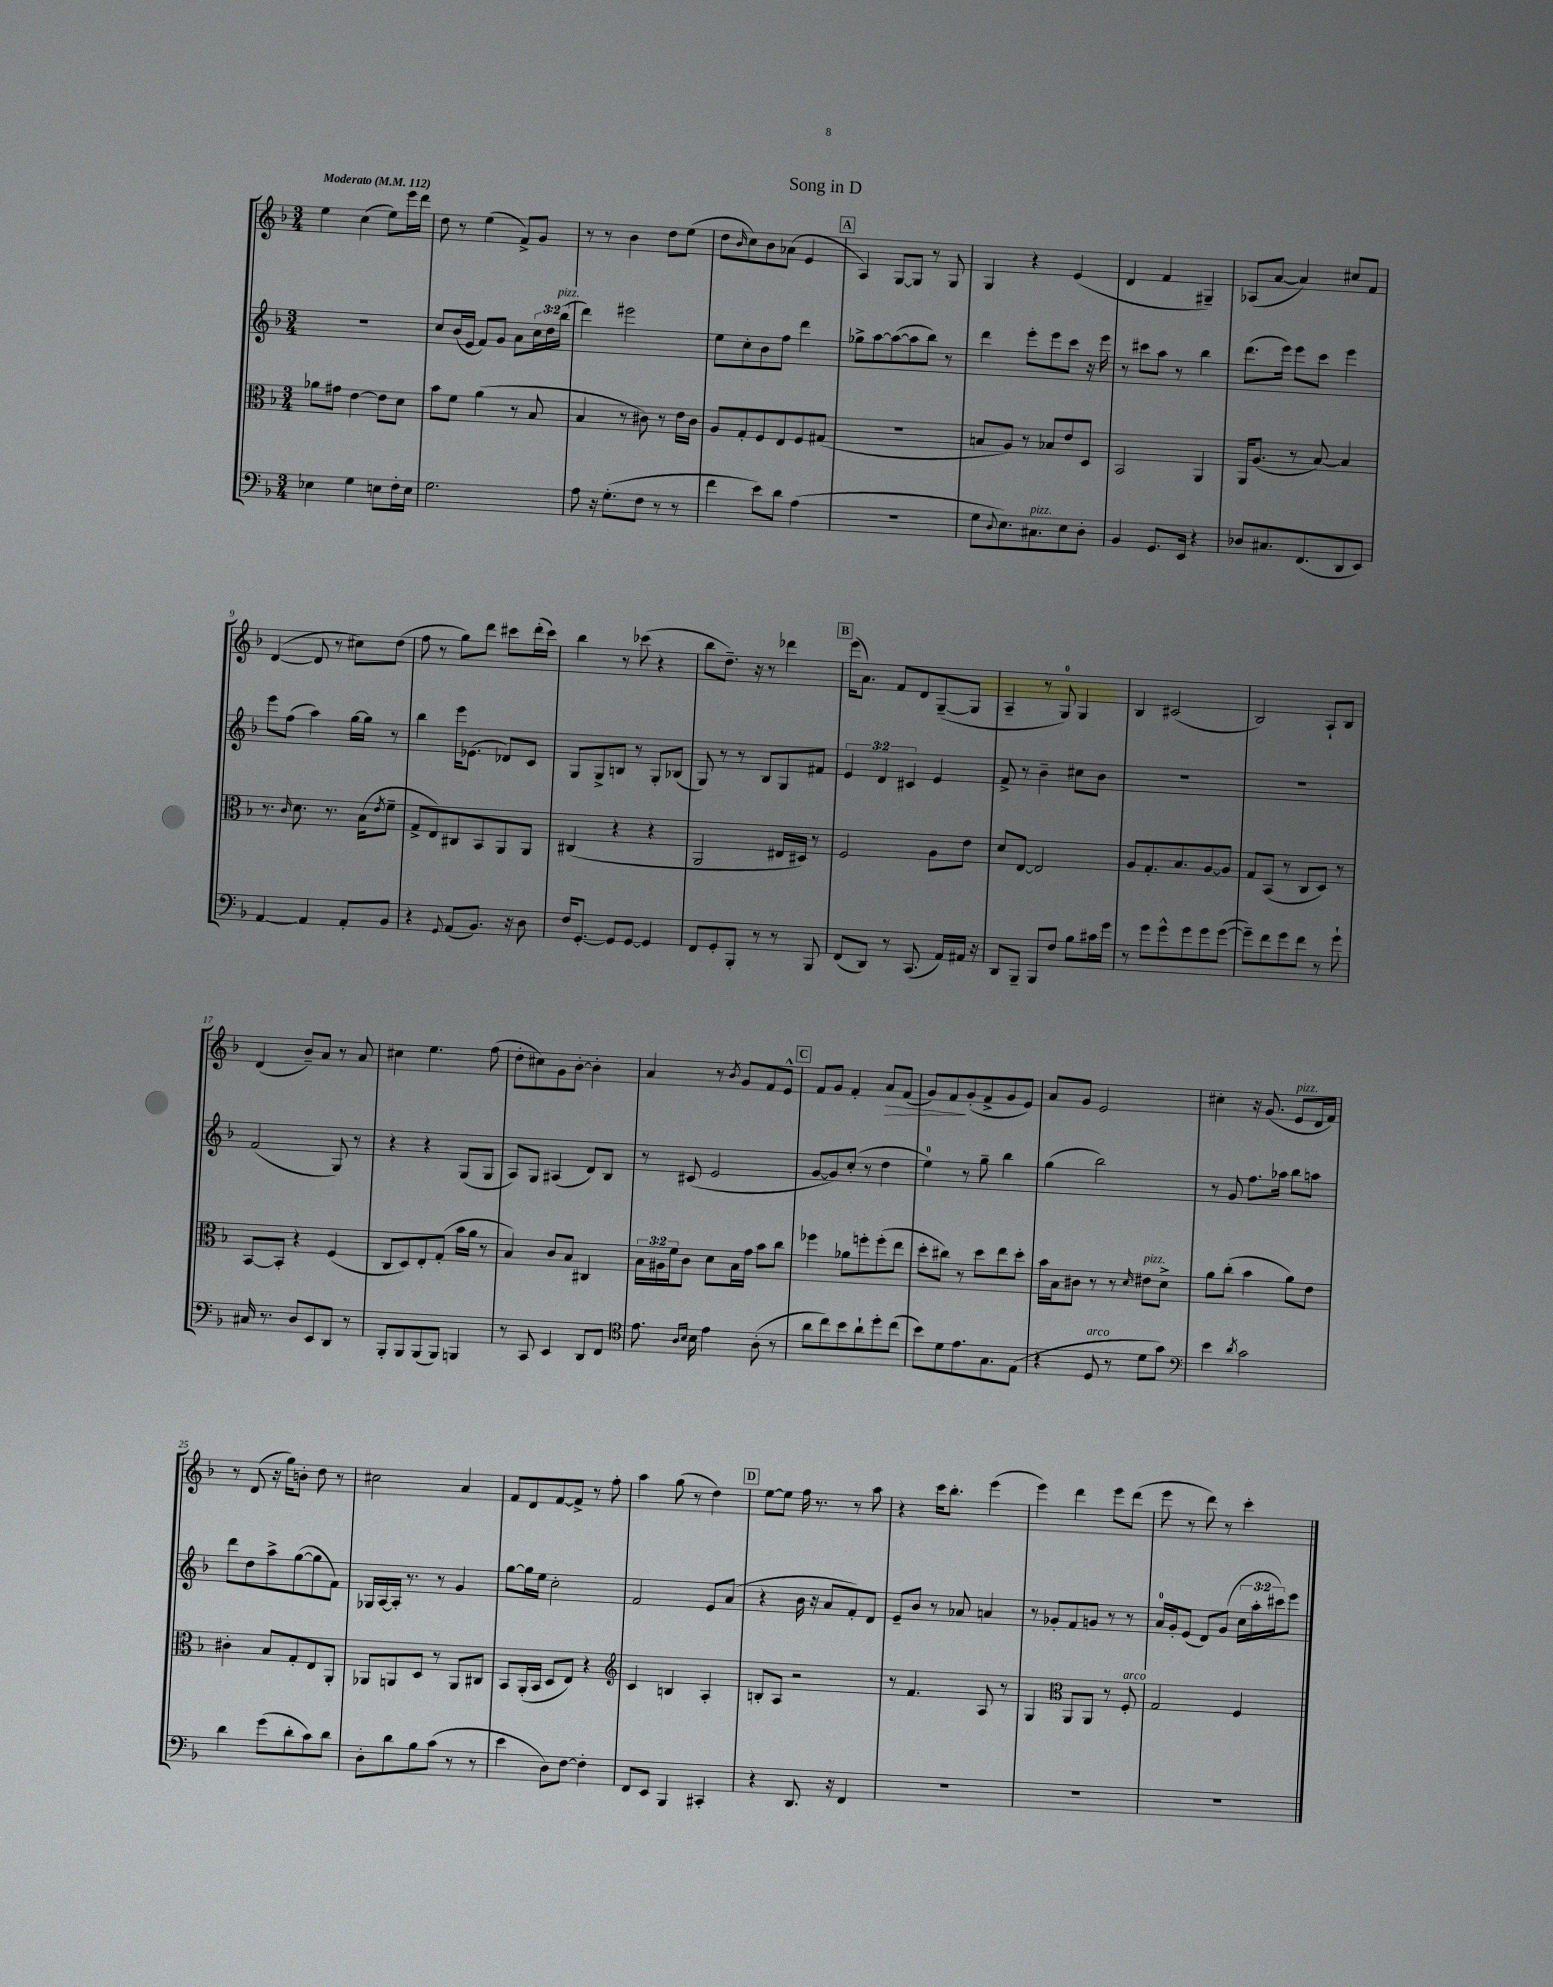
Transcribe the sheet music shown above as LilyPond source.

\header { title = "Song in D" }
<<
\new StaffGroup <<
\new Staff = "s0" {
    \clef treble \key f \major \numericTimeSignature \time 3/4 \tempo "Moderato" 4 = 112
    e''4 c''4( e''8) e'''16 d'''16 |
    d''8 r8 e''4( f'8->) g'8 |
    r8 r8 bes'4 d''8 e''8( |
    d''8 \grace { bes'16 } c''8) bes'8 aes'8( e'4 |
    \mark \markup { \box "A" } a4) g8~ g8 r8 g8 |
    g4 r4 e'4( |
    d'4 f'4 gis4--) |
    aes8( a'8~ a'4) cis''8 f'8 |
    d'4~( d'8 r8 cis''8) d''8( |
    f''8 r8 g''8) d'''8 cis'''8 d'''16-.( cis'''16) |
    bes''4 r8 ces'''8( r4 |
    bes''8 d''8.--) r16 r8 des'''4 |
    \mark \markup { \box "B" } e'''16( a'8.) f'8 d'8 g8~--( g8 |
    a4-- r8 g8-0) g4 |
    bes4 cis'2( |
    bes2) a8-! bes8 |
    d'4( bes'8--) a'8 r8 a'8 |
    cis''4 e''4. f''8( |
    d''8-. cis''8) g'8 bes'8~-. bes'4-. |
    a'4 r8 \acciaccatura { bes'8 } g'8 f'8 e'8-^ |
    \mark \markup { \box "C" } f'8 g'8 f'4-. a'8\> f'8( |
    g'8) f'8\! g'8-.( f'8-> g'8 e'8) |
    a'8 g'8 e'2 |
    cis''4-. r16 g'8.( e'8^\markup { \italic "pizz." } d'16 f'16) |
    r8 d'8( r16 g''16) b'8-. d''8 r8 |
    cis''2 a'4 |
    f'8 d'8 f'8~ f'8-> r8 f''8-. |
    a''4 g''8( r8 d''4) |
    \mark \markup { \box "D" } e''8~ e''8 f''16 r8. r8 a''8 |
    r4 c'''16 bes''8.-. e'''4( |
    e'''4) d'''4 e'''8 d'''8( |
    e'''8 r8 d'''8) r8 c'''4-. \bar "|." |
}
\new Staff = "s1" {
    \clef treble \key f \major \numericTimeSignature \time 3/4 \override Staff.TupletNumber.text = #tuplet-number::calc-fraction-text
    R2. |
    c''8 bes'16( e'16 f'8) g'8 a'8 \tuplet 3/2 { c''16 d''16 bes''16^\markup { \italic "pizz." }( } |
    d'''4) eis'''2 |
    e''8 c''8-. bes'8 f''8 d'''4 |
    \mark \markup { \box "A" } ges''8-> a''8~ a''8~( a''8 bes''8) r8 |
    d'''4 e'''8-. e'''8 c'''8 r16 e'''16 |
    r8 cis'''8 a''8 r8 bes''4 |
    d'''8.( e'''16) e'''8 c'''8 e'''4 |
    e'''8 f''8( a''4) g''16~ g''16 r8 |
    bes''4 e'''16 ees'8.( des'8) c'8 |
    g8 g8-> b8 r8 g8-. bes8( |
    g8) r8 r8 bes8 g8 fis'8 |
    \mark \markup { \box "B" } \tuplet 3/2 { e'4 d'4 cis'4 } e'4 |
    f'8-> r8 bes'4-- cis''8 bes'8 |
    R2. |
    R2. |
    f'2( g8) r8 |
    r4 r4 g8( g8 |
    a8) g8 ais4( d'8) bes8 |
    r8 cis'8( e'2 |
    \mark \markup { \box "C" } g'8~ g'8) c''8-.( r8 d''4 |
    e''4-0) r8 g''8-- bes''4 |
    g''4( bes''2) |
    r8 g'8 f''8. aes''16 bes''8 a''8 |
    d'''8 d''8 a''8-> g''8~( g''8 f'8) |
    ges16 a16~ a16-. r8. r8 g'4 |
    g''8~ g''16 e''16 c''2-. |
    f'2 e'8 a'8( |
    \mark \markup { \box "D" } r4 bes'16 r16 a'8 f'8-.) d'8 |
    e'8-- bes'8 r8 aes'8 a'4 |
    r8 ges'8-. f'8 g'8 r8 r8 |
    a'16-0 g'16-. e'8( d'8) g'8( \tuplet 3/2 { c''16 a''16-. cis'''16) } e'''8 \bar "|." |
}
\new Staff = "s2" {
    \clef alto \key f \major \numericTimeSignature \time 3/4 \override Staff.TupletNumber.text = #tuplet-number::calc-fraction-text
    aes'8 gis'8 e'4~ e'8 d'8 |
    bes'8 f'8 a'4( r8 bes8 |
    bes4 r8 cis'8) r8 e'16 cis'16 |
    a8 g8-. f8 e8 f8 gis8( |
    \mark \markup { \box "A" } R2. |
    b8 a8) r8 bes8 e'8 d8 |
    bes,2 a,4 |
    a,16 a8.( r8 bes8~) bes4 |
    r8. \grace { c'16 } d'8. r8. bes16( \acciaccatura { e'8 } f'8-- |
    g8-> e8) cis8 bes,8 a,8 a,8 |
    cis4( r4 r4 |
    a,2 eis16 dis16) r8 |
    \mark \markup { \box "B" } f2 a8 e'8 |
    d'8 e8~ e2 |
    a8 g8.-. bes8. a8~ a8 |
    g8 bes,8( r8 c8 d8) r8 |
    bes,8~ bes,8-. r4 f4( |
    c8 d8) e8-. g8-.( bes'16 a'16 r8 |
    bes4) c'8 bes8 cis4 |
    \tuplet 3/2 { bes16 ais16 f'16 } c'8 d'8 bes16 g'16 bes'8 c''8 |
    \mark \markup { \box "C" } fes''4 aes'8 f''8-. f''8-.( e''8 |
    d''8-. cis''8) r8 d''8 e''8 d''8-. |
    bes'16 bes16 cis'8 r8 r8 \grace { d'16 } eis'8^\markup { \italic "pizz." } d'8-> |
    a'8 c''8-.( bes'4 a'8) e'8 |
    cis'4-. bes8 g8-. e8 a,8-. |
    aes,8 a,8 d8 r8 a,8 cis8 |
    bes,8 a,16-.( bes,16 d8 e8) r4 |
    \clef treble c'4 b4 a4-. |
    \mark \markup { \box "D" } b8-. a8 r2 |
    r8 f'4. a8 r8 |
    g4 \clef alto a,8 a,8 r8 f8-.^\markup { \italic "arco" } |
    g2 f4 \bar "|." |
}
\new Staff = "s3" {
    \clef bass \key f \major \numericTimeSignature \time 3/4
    ees4 g4 e8 f16-. e16 |
    g2. |
    a8 r16 g8.-.( f8 r8 r8 |
    f'4 e'8) d'8 a4( |
    \mark \markup { \box "A" } R2. |
    g8 \appoggiatura { d8 } e8.) cis8.^\markup { \italic "pizz." } e8 d8-. |
    bes,4 g,8. e,16 r4 |
    des8 cis8. f,8.( d,8 e,8) |
    a,4~ a,4 a,8-. bes,8 |
    r4 \appoggiatura { g,8 } a,8( bes,8.) r16 d8 |
    f16 g,8.~-. g,8 g,8~ g,4 |
    f,8 g,8-. bes,,8-. r8 r8 bes,,8 |
    \mark \markup { \box "B" } f,8( d,8) r8 c,8.( a,16) ais,16 r16 |
    d,8 bes,,8-- bes,,8 f8 bes8 cis'16 g'16 |
    r8 g'8 g'8-^ g'8 g'8 g'8~( |
    g'8--) f'8 g'8 f'8 r8 g'8-! |
    cis16 r8. d8 e,8 d,8 r8 |
    bes,,8-. bes,,8 bes,,8( bes,,8) b,,4 |
    r8 c,8 e,4 d,8 f,8 |
    \clef tenor e'8. \grace { a16 bes16 } bes16 e'4 a8-.( r8 |
    \mark \markup { \box "C" } a'8 c''8) bes'8 a'8-! d''8-. c''8( |
    bes'8) d'8 e'8. g8. e8( |
    r4 d8^\markup { \italic "arco" } r8 d'8 g'8) |
    \clef bass e'4 \acciaccatura { d'8 } c'2 |
    d'4 g'8( d'8-. c'8) d'8 |
    d8-. d'8 bes8 c'8( r8 r8 |
    e'4 d8) f8~ f4-. |
    f,8 e,8 bes,,4 cis,4-. |
    \mark \markup { \box "D" } r4 d,8. r16 f,4 |
    R2. |
    R2. |
    R2. \bar "|." |
}
>>
>>
